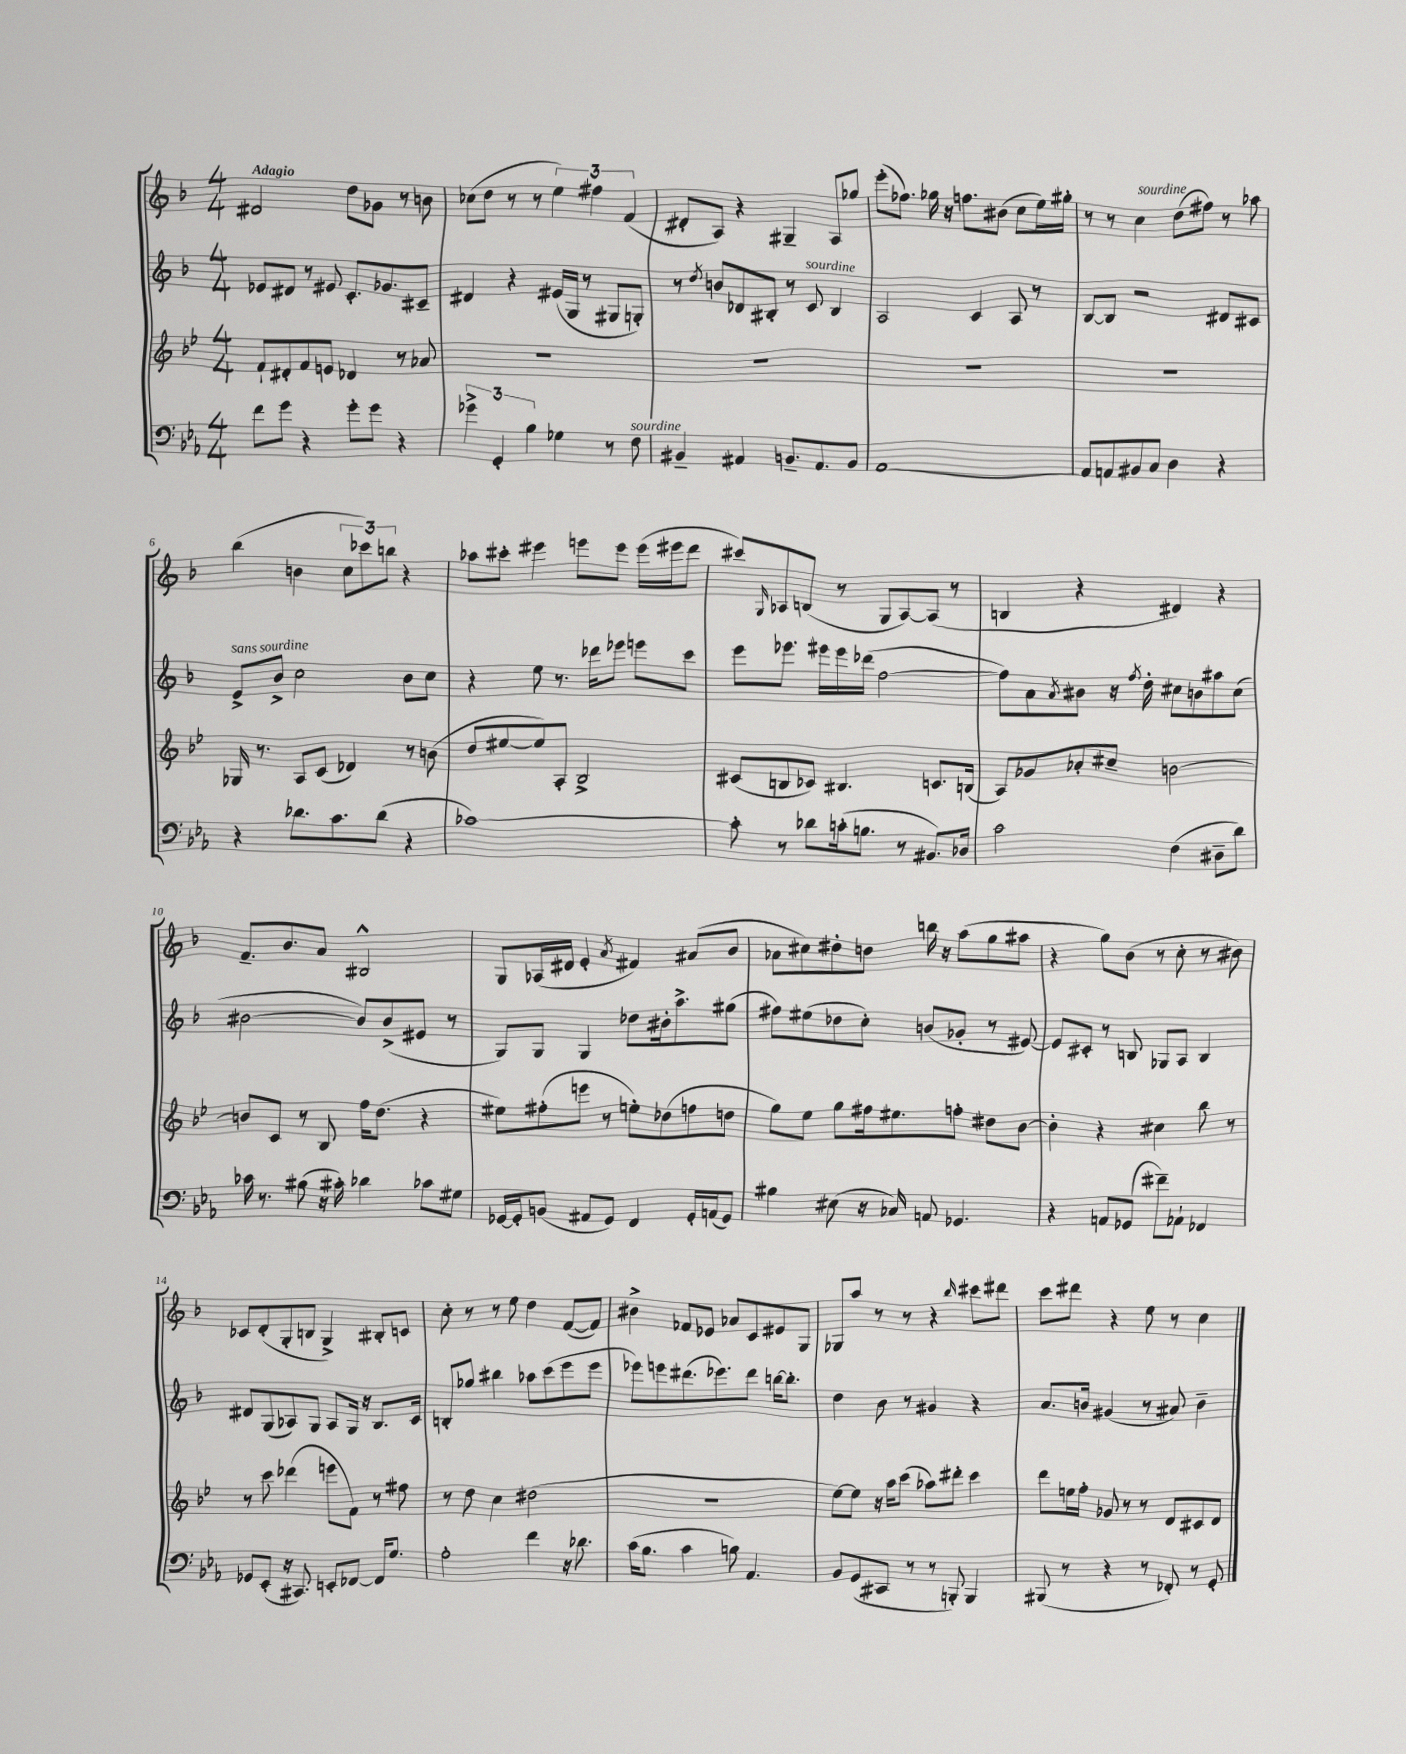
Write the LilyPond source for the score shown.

<<
\new StaffGroup <<
\new Staff = "s0" {
    \clef treble \key f \major \numericTimeSignature \time 4/4 \tempo "Adagio"
    dis'2 d''8 ges'8 r8 b'8 |
    ces''8( d''8 r8 r8 \tuplet 3/2 { e''4) fis''4 f'4( } |
    dis'8-. a8) r4 gis4-- a8 ges''8 |
    e'''8-.( fes''8.) ges''16 r16 f''8. bis'8( c''8 e''16) gis''16-. |
    r8 r8 c''4^\markup { \italic "sourdine" } d''8( fis''8) r8 aes''8 |
    bes''4( b'4 \tuplet 3/2 { c''8 ces'''8) b''8 } r4 |
    aes''8 cis'''8-. eis'''4 e'''8 e'''8 e'''16( eis'''16 d'''8 |
    cis'''8) \grace { g16 } aes8 b8( r8 g8 aes8~) aes8( r8 |
    b4 r4 dis'4) r4 |
    f'8.-- bes'8. a'8 bis2-^ |
    g8 aes16( dis'16 e'4-. \acciaccatura { a'8 } fis'4) ais'8( bes'8 |
    aes'8 cis''8) dis''8-. d''8 b''16 r16 a''8( g''8 ais''8 |
    r4 g''8) bes'8( r8 c''8-. r8 bis'8) |
    ces'8 d'8-.( g8-. b8 g4->) bis8-. c'8 |
    c''8-. r8 r8 e''8 d''4 f'8~( f'8) |
    bis'4-> fes'8 ees'8 aes'8 c'8 eis'8 g8 |
    ges8 a''8 r8 r8 r4 \grace { bes''16 } cis'''8 dis'''8 |
    c'''8 dis'''8 r4 e''8 r8 c''4 \bar "|." |
}
\new Staff = "s1" {
    \clef treble \key f \major \numericTimeSignature \time 4/4
    ees'8 dis'8 r8 eis'8 c'8.-. ges'8. cis'8-- |
    dis'4 r4 eis'16( g16 r8 gis8 g8-.) |
    r8 \acciaccatura { d''8 } b'8 des'8 bis8-. r8 c'8^\markup { \italic "sourdine" } bis4 |
    a2 c'4 a8 r8 |
    bes8~ bes8 r2 dis'8 cis'8 |
    e'8->^\markup { \italic "sans sourdine" } bes'8-> c''2 bes'8 c''8 |
    r4 e''8 r8. des'''16 ees'''8 e'''8 c'''8 |
    e'''8 ees'''8. eis'''16 eis'''16 des'''16( f''2~ |
    f''8) a'8 \acciaccatura { a'8 } bis'8 r16 \acciaccatura { f''8 } d''16-. cis''8 b'8 ais''8 cis''8( |
    bis'2~ bis'8) bis'8->( eis'8 r8 |
    g8) g8 g4 des''8 bis'16-. a''8.-> gis''8( |
    fis''8) eis''8( des''8 c''8-.) b'8( ges'8-. r8 eis'8~) |
    eis'8 cis'8-. r8 b8 ges8 a8 b4 |
    dis'8 g8( aes8) g8 aes8 g16 r16 bes8. c'16 |
    b8-. ges''8 bis''4 aes''8 c'''8( e'''8 e'''8 |
    ees'''8) e'''8 dis'''8.( ees'''8.) dis'''8 b''16~ b''8.-. |
    d''4 bes'8 r8 gis'4 r4 |
    a'8. b'16 gis'4( r8 ais'8) b'4-- \bar "|." |
}
\new Staff = "s2" {
    \clef treble \key bes \major \numericTimeSignature \time 4/4
    f'8-! dis'8-. f'8 e'8 des'4 r8 aes'8 |
    R1 |
    R1 |
    R1 |
    R1 |
    ges16 r8. a8 c'8( des'4) r8 b'8( |
    d''8 eis''8~ eis''8) a8-. bes2-> |
    cis'8( b8 ces'8) bis4. c'8. b16( |
    a8) ges'8 aes'8-. cis''8-- b'2~ |
    b'8 c'8 r8 bes8 f''16 d''8.( r4 |
    eis''8) fis''8-.( e'''8 r8 e''8-.) des''8( f''8 d''8 |
    g''8) ees''8 g''8 fis''16 eis''8. f''8-. dis''8 bes'8~ |
    bes'4-. r4 cis''4 bes''8 r8 |
    r8 c'''8 des'''4( e'''8 f'8) r8 fis''8 |
    r8 d''8 c''4 dis''2( |
    R1 |
    ees''8~) ees''8 r16 a''16 c'''8( aes''8) dis'''8-. c'''4 |
    d'''8 e''16 f''16-. ges'8 r8 r8 d'8 cis'8 d'8 \bar "|." |
}
\new Staff = "s3" {
    \clef bass \key ees \major \numericTimeSignature \time 4/4
    f'8 g'8 r4 g'8-. g'8 r4 |
    \tuplet 3/2 { ges'4-> g,4-. bes4 } ges4 r8 f8^\markup { \italic "sourdine" } |
    bis,4-- ais,4 b,8.-- ais,8. b,8 |
    aes,1~ |
    aes,8 a,8 bis,8 c8 d4 r4 |
    r4 des'8. c'8. des'8( r4 |
    ces'1~) |
    ces'8-. r8 des'8 c'16-.( b8. r8 bis,8.) des16 |
    c'2 f4( dis8-- d'8) |
    ces'16 r8. bis8( r16 cis'16-.) des'4 ces'8 gis8 |
    ges,16~ ges,16-. b,8( ais,8 ges,8) f,4 ges,16-. a,16( ges,8) |
    bis4 eis8( r16 ces16) a,8 ges,4. |
    r4 a,8 ges,8( fis'8--) aes,8-! fes,4 |
    ges,8 ees,8-.( r16 cis,8.) e,8-. fes,8~ fes,16 g8. |
    aes2-. f'4 r16 des'8. |
    c'16( bes8. c'4 b8) aes,4. |
    bes,8 g,8( cis,8 r8 r8 b,,8-.) b,,4 |
    bis,,8( r8 r4 r8 fes,8-.) r8 g,8-. \bar "|." |
}
>>
>>
